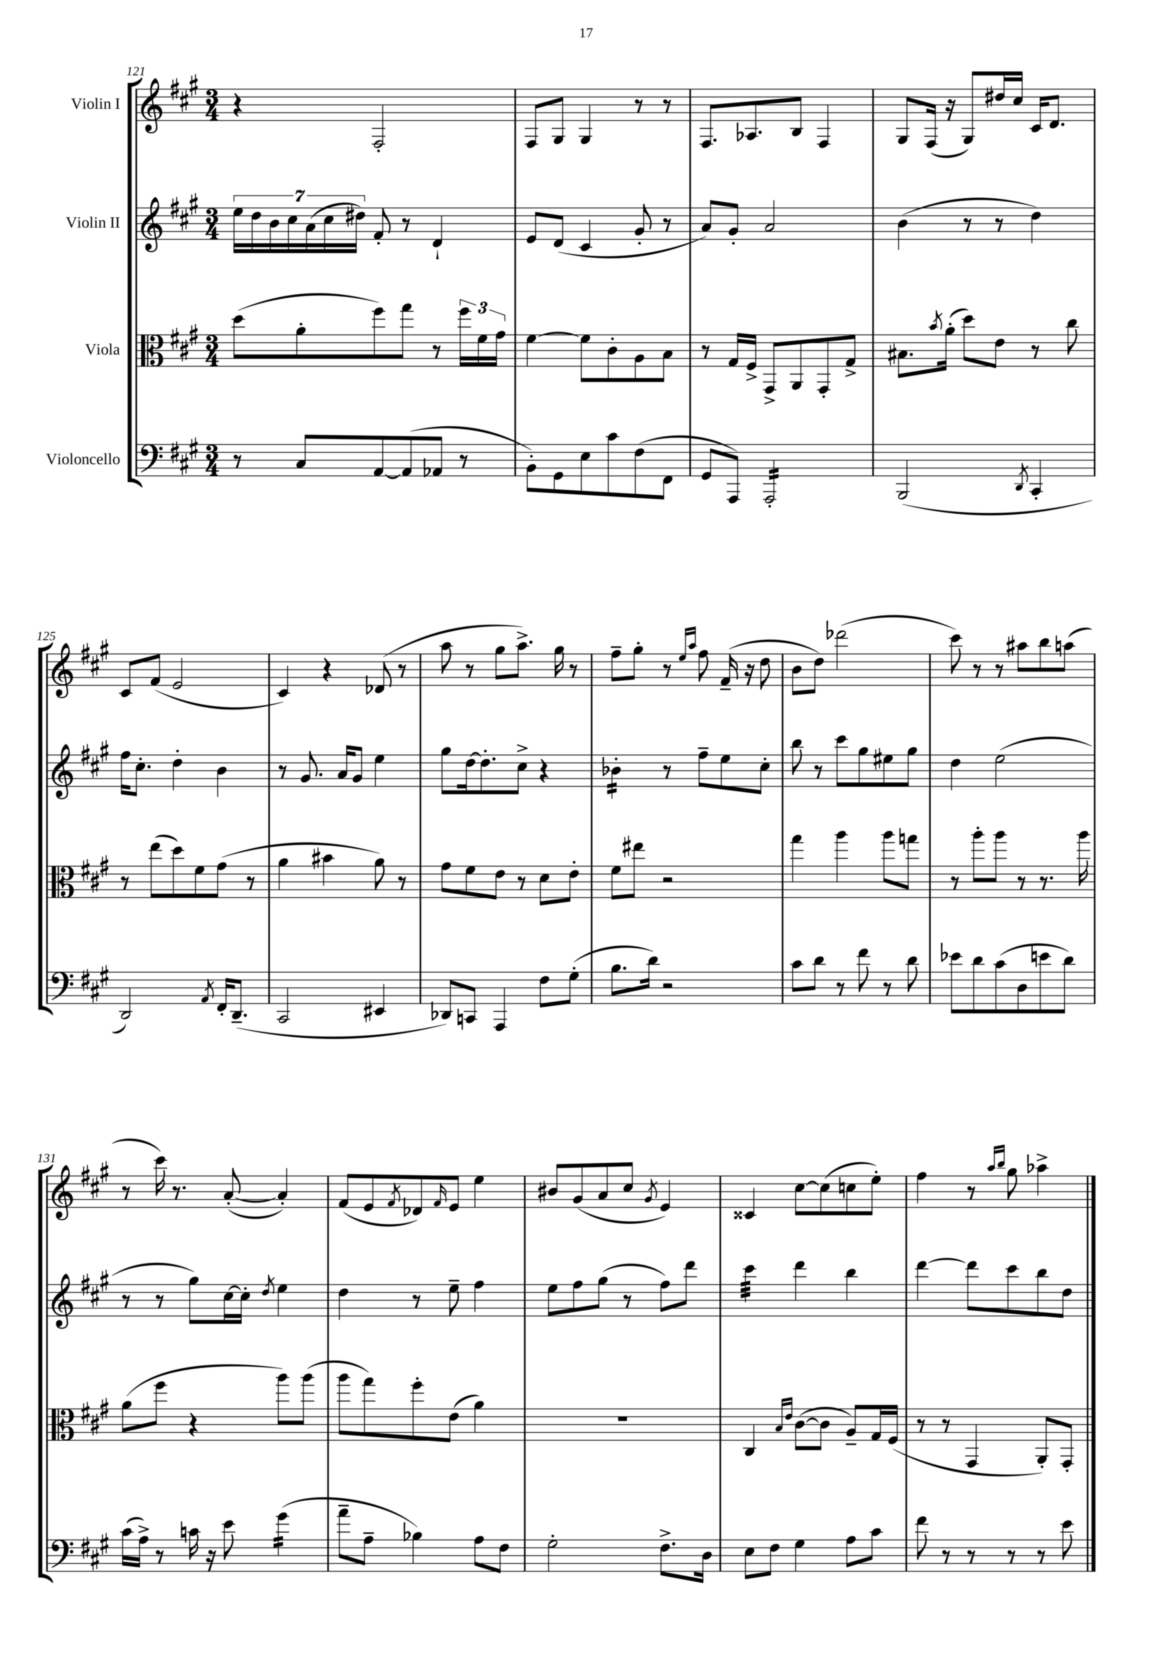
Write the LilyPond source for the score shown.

<<
\new StaffGroup <<
\new Staff = "s0" \with { instrumentName = "Violin I" } {
    \clef treble \key a \major \numericTimeSignature \time 3/4
    r4 fis2-. |
    fis8 gis8 gis4 r8 r8 |
    fis8. aes8. b8 fis4 |
    gis8 fis16( r16 gis8) dis''16 cis''16 cis'16 d'8. |
    cis'8 fis'8( e'2 |
    cis'4) r4 des'8( r8 |
    a''8 r8 gis''8 a''8.->) gis''16 r8 |
    fis''8-- gis''8-. r8 \grace { e''16 a''16 } fis''8 fis'16--( r16 d''8 |
    b'8 d''8) des'''2( |
    cis'''8) r8 r8 ais''8 b''8 a''8( |
    r8 cis'''16) r8. a'8~-.( a'4-.) |
    fis'8( e'8 \acciaccatura { fis'8 } des'8) \grace { fis'16 } e'8 e''4 |
    bis'8 gis'8( a'8 cis''8 \acciaccatura { gis'8 } e'4) |
    cisis'4 cis''8~ cis''8( c''8 e''8-.) |
    fis''4 r8 \grace { a''16 b''16 } gis''8 aes''4-> \bar "|." |
}
\new Staff = "s1" \with { instrumentName = "Violin II" } {
    \clef treble \key a \major \numericTimeSignature \time 3/4
    \tuplet 7/4 { e''16 d''16 b'16 cis''16 a'16( cis''16 dis''16) } fis'8-. r8 d'4-! |
    e'8 d'8( cis'4 gis'8-. r8 |
    a'8) gis'8-. a'2 |
    b'4( r8 r8 d''4) |
    fis''16 cis''8.-. d''4-. b'4 |
    r8 gis'8. a'16 gis'8 e''4 |
    gis''8 d''16~ d''8.-. cis''8-> r4 |
    bes'4:16-. r8 fis''8-- e''8 cis''8-. |
    b''8 r8 cis'''8 gis''8 eis''8 gis''8 |
    d''4 e''2( |
    r8 r8 gis''8) cis''16~ cis''16-. \acciaccatura { d''8 } e''4 |
    d''4 r8 e''8-- fis''4 |
    e''8 fis''8 gis''8( r8 fis''8) d'''8 |
    cis'''4:32 d'''4 b''4 |
    d'''4~ d'''8 cis'''8 b''8 d''8 \bar "|." |
}
\new Staff = "s2" \with { instrumentName = "Viola" } {
    \clef alto \key a \major \numericTimeSignature \time 3/4
    d''8( a'8-. fis''8) gis''8 r8 \tuplet 3/2 { fis''16 fis'16 gis'16 } |
    fis'4~ fis'8 cis'8-. a8 b8 |
    r8 gis16 fis16-> gis,8-> a,8 gis,8-. gis8-> |
    bis8. \acciaccatura { b'8 } a'16-.( d''8) e'8 r8 cis''8 |
    r8 e''8( d''8) fis'8 gis'8( r8 |
    a'4 bis'4 a'8) r8 |
    gis'8 fis'8 e'8 r8 d'8 e'8-. |
    fis'8 eis''8 r2 |
    gis''4 a''4 a''8 g''8 |
    r8 a''8-. a''8 r8 r8. a''16 |
    a'8( fis''8 r4 a''8) a''8( |
    a''8 gis''8) fis''8-. e'8( a'4) |
    R2. |
    cis4 \grace { b16 e'16 } cis'8~( cis'8 a8--) gis16 fis16( |
    r8 r8 gis,4 a,8-.) gis,8-. \bar "|." |
}
\new Staff = "s3" \with { instrumentName = "Violoncello" } {
    \clef bass \key a \major \numericTimeSignature \time 3/4
    r8 cis8 a,8~ a,8( aes,8 r8 |
    b,8-.) gis,8 e8 cis'8 fis8( fis,8 |
    gis,8 a,,8) a,,2:16-. |
    b,,2( \acciaccatura { d,8 } cis,4-. |
    d,2) \acciaccatura { a,8 } fis,16-. d,8.--( |
    cis,2 eis,4 |
    des,8) c,8 a,,4 fis8 gis8-.( |
    b8. d'16) r2 |
    cis'8 d'8 r8 fis'8 r8 d'8 |
    ees'8 d'8 cis'8( d8 e'8 d'8) |
    cis'16( a16->) r8 c'16 r16 e'8 gis'4:16( |
    a'8-- a8-- bes4) a8 fis8 |
    gis2-. fis8.-> d16 |
    e8 fis8 gis4 a8 cis'8 |
    fis'8 r8 r8 r8 r8 e'8 \bar "|." |
}
>>
>>
\layout { \context { \Score currentBarNumber = #121 } }
